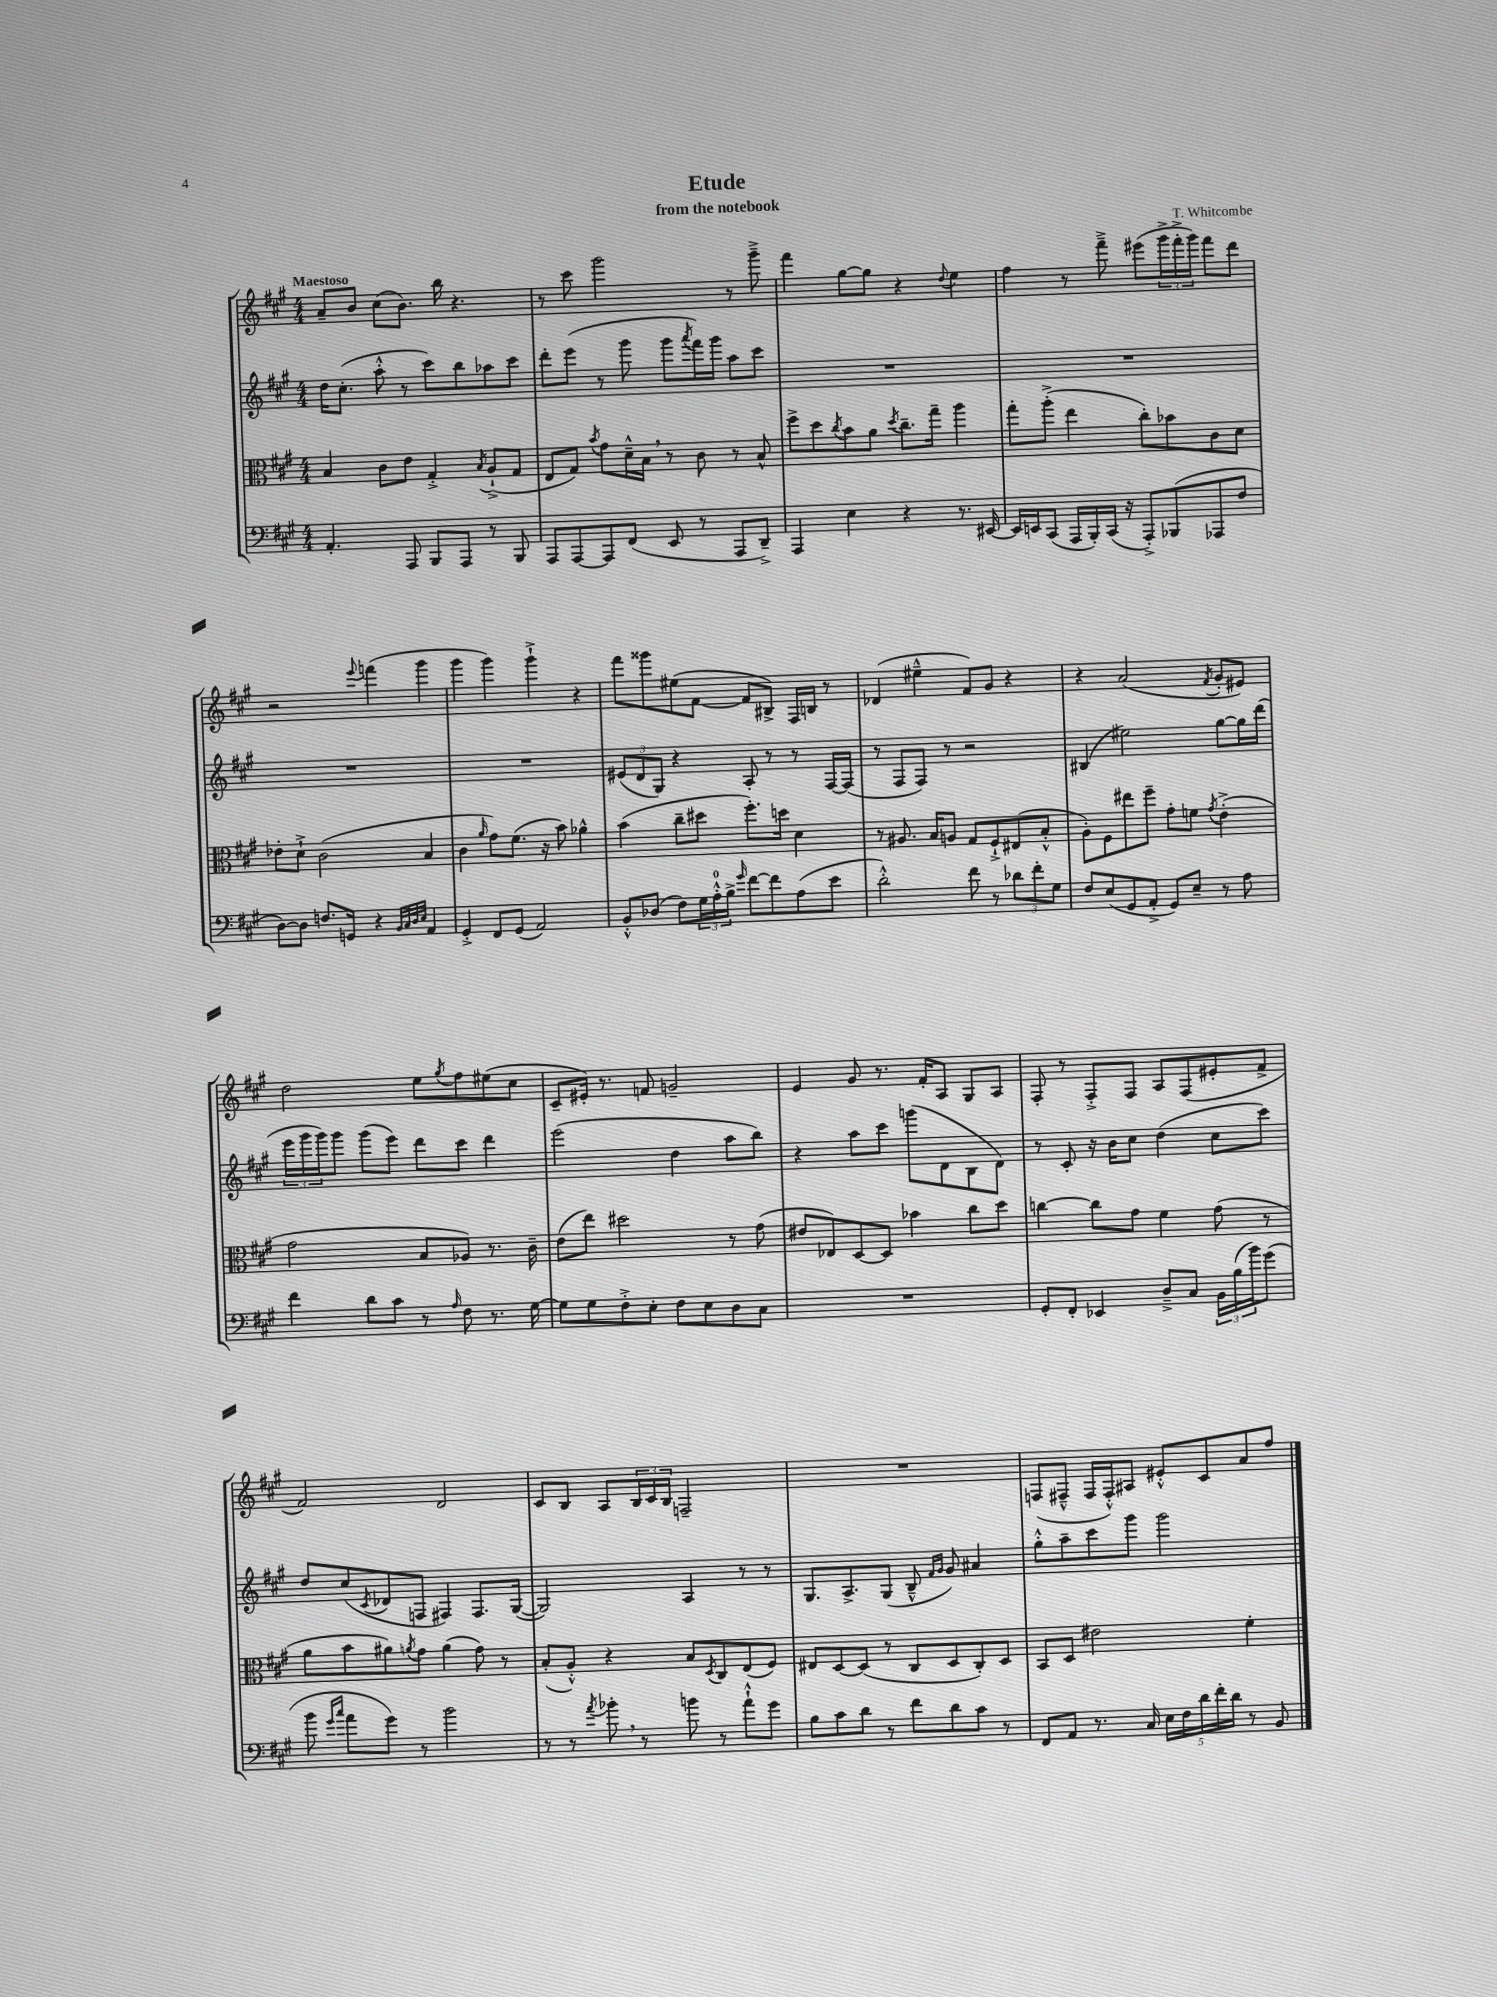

**kern	**kern	**kern	**kern
*part4	*part3	*part2	*part1
*staff4	*staff3	*staff2	*staff1
*clefF4	*clefC3	*clefG2	*clefG2
*k[f#c#g#]	*k[f#c#g#]	*k[f#c#g#]	*k[f#c#g#]
*M4/4	*M4/4	*M4/4	*M4/4
=1	=1	=1	=1
!	!	!	!LO:TX:a:B:t=Maestoso
4.AA'/	4B/	16dd\KL	8a~/L
.	.	(8.cc#'\J	.
.	.	.	8b/J
.	8c#\L	8aa'^^\	(8cc#\L
8AAA/	8e\J	8r	8.b\J)
8BBB/L	4G#'^/	8ccc#\L)	.
.	.	.	16bb\
8AAA/J	.	8bb\	4.r
.	8qB/	.	.
8r	(8A`^/L	8aa-X\	.
8BBB/	8G#/J	8ccc#\J	.
=2	=2	=2	=2
8AAA/L	8E/L	8ddd'\L	8r
[8AAA/	8G#/J)	(8eee\J	8ccc#\
.	8qb/	.	.
8AAA/]	8g#\L	8r	2ggg#\
(8FF#/J	16d~^^\L	8ggg#\	.
.	16B,\JJ	.	.
8EE/	8r	8ggg#\L	.
.	.	8qaaa/	.
8r	8c#\	16fff#\L)	.
.	.	16ggg#\JJ	.
8AAA/L	8r	8aa\L	8r
8DD~^/J)	8B^^/	8ccc#\J	8ggg#~^\
=3	=3	=3	=3
4AAA/	8ff#^\L	1r	4fff#\
.	8dd\	.	.
.	8qcc#/	.	.
4E\	8b\	.	[8gg#\L
.	8a\J	.	8gg#\J]
.	8qdd/	.	.
4r	8.cc#~\L	.	4r
.	16gg#~\Jk	.	.
.	.	.	8qqdd/
8.r	4aa\	.	4ee\
[16EE#X/	.	.	.
=4	=4	=4	=4
16EE#/LL]	8gg#'\L	1r	4ff#\
16EEn/J	.	.	.
(8CC#/J	(8aa'^\J	.	.
16AAA/LL	4ee\	.	8r
16BBB'/)	.	.	.
(16CC#/JJ	.	.	8fff#~^\
16r	.	.	.
8AAA'^/L)	8cc#'\L)	.	(8eee#X\L
(8BBB-X/	8b-X\	.	24ggg#^\L
.	.	.	24fff#'^\
.	.	.	24ggg#\JJ)
8AAA-X/	8c#\	.	8fff#\L
8F#/J	8d\J	.	8ddd\J
!!LO:LB:g=z
=5	=5	=5	=5
[8D\L)	8e-X'\L	1r	2r
8D\J]	8d`^\J	.	.
8.Fn/L	(2c#\	.	.
16GGn/Jk	.	.	.
.	.	.	8qqeee/
4r	.	.	(4fffn\
32qqBB/LLL	.	.	.
32qqC#/	.	.	.
32qqD/	.	.	.
32qqE/JJJ	.	.	.
4AA/	4B/	.	4ggg#\
=6	=6	=6	=6
4GG#'^/	4c#\	1r	4ggg#\
.	16qqa/	.	.
8FF#/L	8g#\L)	.	4ggg#\)
(8GG#/J	(8.f#\J	.	.
2AA/)	.	.	4ggg#`^\
.	16r	.	.
.	8b\)	.	.
.	4a-X^^\	.	4r
=7	=7	=7	=7
8BB'^^/L	(4b\	(12e#X/L	8fff#\L
.	.	12d/	.
(8D-X/J	.	.	8ggg##X\
.	.	12G#/J)	.
8F#\L)	8cc#~\L	4r	(8ee#X\
24G#\L	8dd#X\J	.	[8f#\J
24A'^^\	.	.	.
24B^\JJ	.	.	.
16qqg#/	.	.	.
[8f#\L	8.ff#'\L)	8A'/	8f#/L]
8f#\]	.	8r	8B#X^/J)
.	16ddn\Jk	.	.
(8A\	4d\	8r	16F#/LL
.	.	.	16Bn/JJ
8e\J	.	[16F#/LL	8r
.	.	(16F#/JJ]	.
=8	=8	=8	=8
2d'^^\)	8r	8r	(4d-X/
.	8.A#X/	8F#/L	.
.	.	8F#/J)	4ee#X~^^\
.	16B/KL	.	.
.	8An/J	8r	.
8f#\	8G#/L	2r	8f#/L)
8r	8F#`^/	.	8g#/J
12d-X\L	(8E#X/	.	4r
12f#'\	.	.	.
.	8B'^^/J	.	.
12G#\J	.	.	.
=9	=9	=9	=9
8F#/L	8A'\L)	(4B#X/	4r
(8E/	8F#\	.	.
8GG#/	8ee#X\	2ee#X\)	(2a/
8AA'^/J	8ff#~\J	.	.
8GG#/L)	8g#'\L	.	.
8E~/J	8fn\J	.	.
.	8qg#/	.	8qf#/
8r	(4e'^\	[8gg#\L	8g#'/L
8A\	.	16gg#\L]	8e#X/J)
.	.	(16ddd\JJ	.
!!LO:LB:g=z
=10	=10	=10	=10
4f#\	2g#\	24eee\LL	2dd\
.	.	24ggg#\	.
.	.	24ggg#\J)	.
.	.	8ggg#\J	.
8d\L	.	(8ggg#\L	.
8c#\J	.	8eee\J)	.
8r	8B/L	8ddd\L	8ee\L
16qqA/	.	.	8qgg#/
8F#\	8A-X/J)	8ccc#\J	8ff#\
8.r	8.r	4ddd\	(8ee#X\
.	.	.	8cc#\J
[16G#\	16c#~\	.	.
=11	=11	=11	=11
8G#\L]	(8e\L	(2eee\	8c#~/L
8G#\	8ee\J)	.	16e#X'/Jk)
.	.	.	8.r
8F#'^\	2dd#X\	.	.
8E'\J	.	.	8fn/
8F#\L	.	4dd\	2gn~/
8E\	.	.	.
8D\	8r	8aa\L	.
8C#\J	(8g#\	8bb\J)	.
=12	=12	=12	=12
1r	8e#X/L	4r	4e/
.	8E-X/)	.	.
.	[8D/	8aa\L	8g#/
.	8D/J]	8ccc#\J	8.r
.	4b-X\	(8gggn\L	.
.	.	.	16f#'/KL
.	.	8d\	8A/J
.	8cc#\L	8B\	8G#/L
.	8dd\J	8d\J)	8A/J
=13	=13	=13	=13
8GG#'/L	[4ccn\	8r	8F#'/
8FF#'/J	.	8c#'/	8r
4EE-X/	8cc\L]	16r	8F#'^/L
.	.	16b\KL	.
.	8g#\J	8cc#\J	8F#/J
8D~^/L	4f#\	(4dd\	8A/L
8C#/J	.	.	(8F#/
24BB\LL	(8g#\	8cc#\L	8e#X'/
(24B\	.	.	.
24b\J)	.	.	.
(8g#\J	8r	8ccc#\J)	8f#^/J
!!LO:LB:g=z
=14	=14	=14	=14
8b\	8a\L	8dd/L	2f#/)
16qqg#/LL	.	.	.
16qqcc#/JJ	.	.	.
8a\L	8b\	(8cc#/	.
.	.	8qc#/	.
8g#\J)	8a#X\)	8d-X/	.
.	8qan/	.	.
8r	8g#\J	8Fn/J	.
2b\	(4a\	4F#X/)	2d/
.	8g#\)	8.F#/L	.
.	8r	.	.
.	.	([16G#/Jk	.
=15	=15	=15	=15
8r	(8B'/L	2G#/])	8c#/L
8r	8A'^^/J)	.	8B/J
8qa/	.	.	.
8b-X',\	4r	.	8A/L
8r	.	.	24B/L
.	.	.	24c#/
.	.	.	24B/JJ
8bn\	8B/L	4A/	2Fn~/
.	8qD/	.	.
8r	8C#/	.	.
8a`^^\L	(8E/	8r	.
8g#\J	8F#/J)	8r	.
=16	=16	=16	=16
8B\L	8E#X/L	8.G#/L	1r
8c#\	[8D/	.	.
.	.	8.A^/	.
8d\J	(8D/J]	.	.
8r	8r	(8G#/J	.
8f#\L	8C#/L	8B~^^/	.
.	.	16qqf#/LL	.
.	.	16qqg#/JJ	.
8d\	8D/	8g#/)	.
8c#\J	8C#'/)	4a#X/	.
8r	8D/J	.	.
=17	=17	=17	=17
8FF#/L	8BB/L	8gg#'^^\L	(8Fn/L
8AA/J	8D/J	8aa~\	8F#X~^^/J
8.r	2e#X\	8ccc#\	16F#/LL
.	.	.	16F#'^^/J)
.	.	8ggg#\J	8A#X/J
16C#/	.	.	.
20E\LL	.	2ggg#\	8e#X'^^/L
20F#\	.	.	.
20d\	.	.	.
.	.	.	8c#/
20f#'\	.	.	.
20d\JJ	.	.	.
8r	4f#'\	.	8a/
8BB/	.	.	8ff#/J
==	==	==	==
*-	*-	*-	*-
